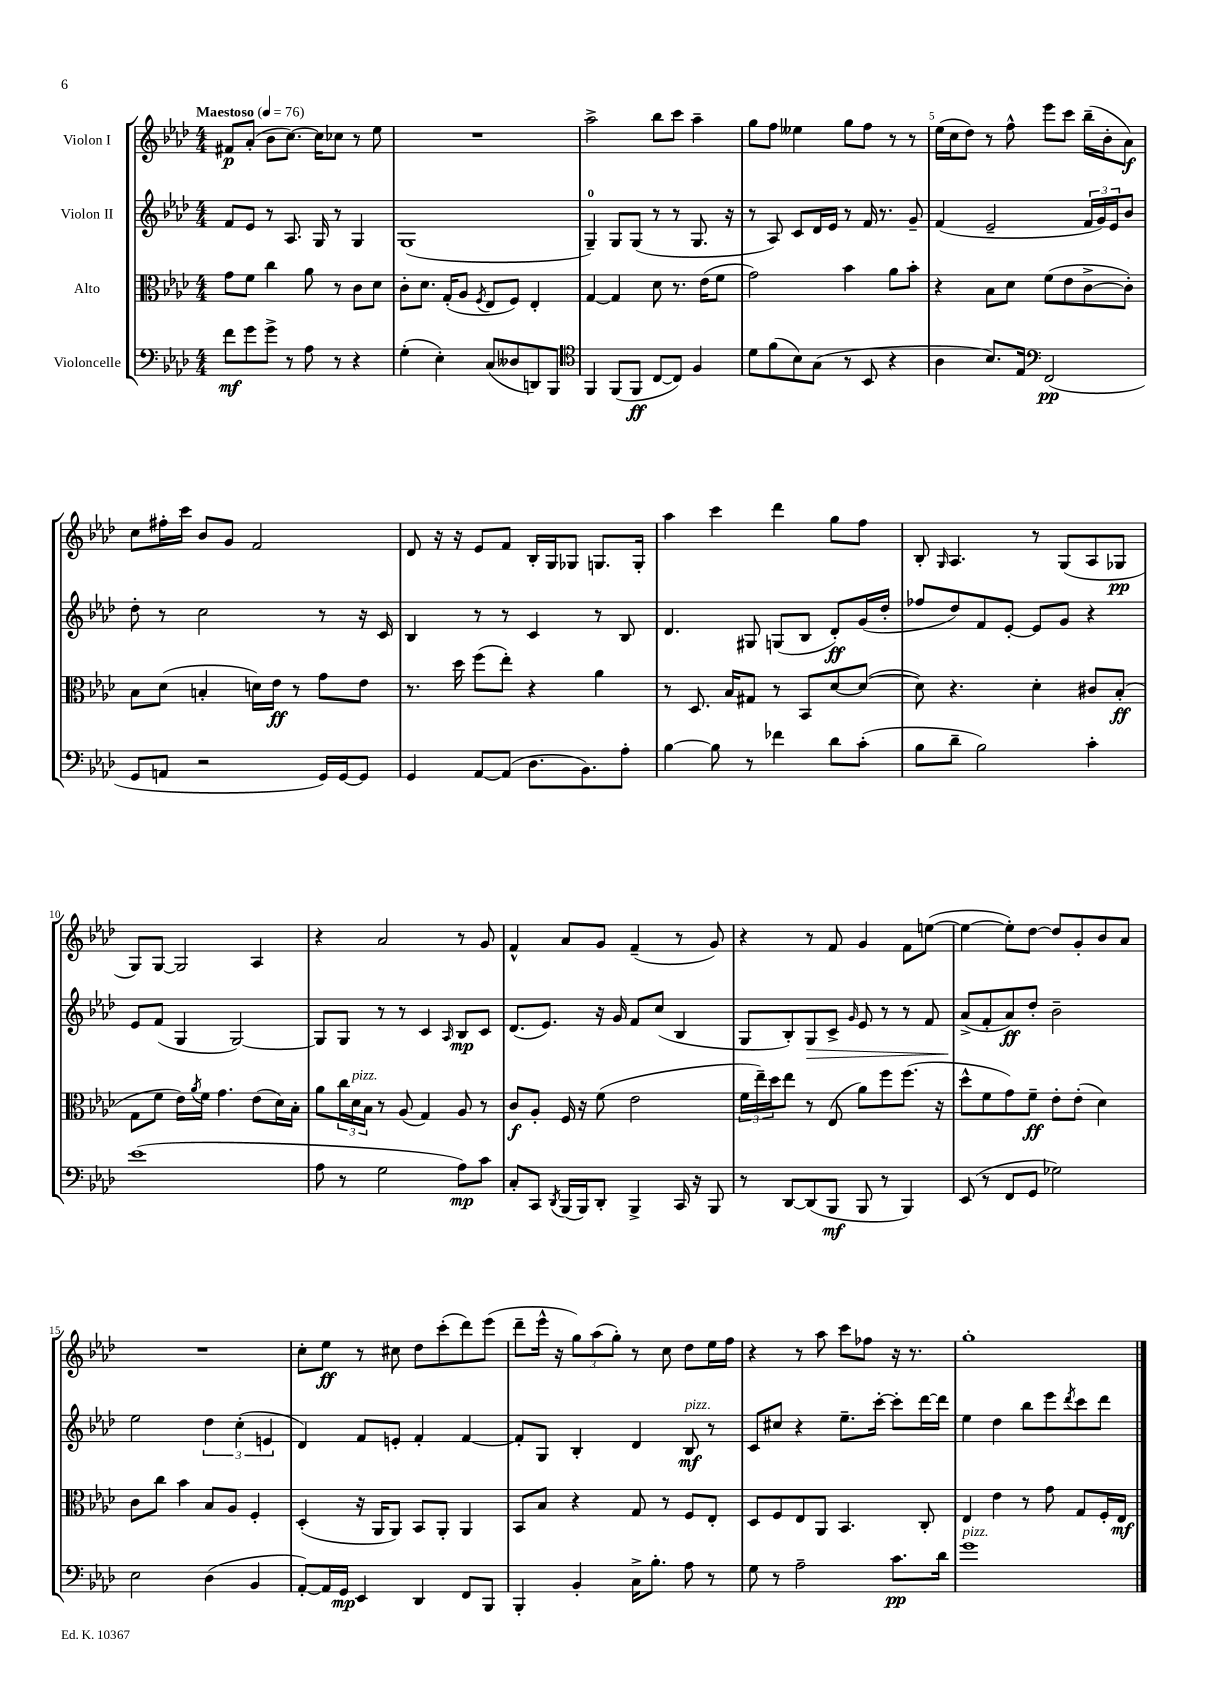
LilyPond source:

<<
\new StaffGroup <<
\new Staff = "s0" \with { instrumentName = "Violon I" } {
    \clef treble \key aes \major \numericTimeSignature \time 4/4 \tempo "Maestoso" 4 = 76
    fis'8\p aes'8-.( bes'8 c''8.~) c''16 ces''8 r8 ees''8 |
    R1 |
    aes''2-> bes''8 c'''8 aes''4-- |
    g''8 f''8 eeses''4 g''8 f''8 r8 r8 |
    ees''16( c''16 des''8) r8 f''8-^ ees'''8 c'''8 bes''16--( bes'16-. aes'8\f) |
    c''8 fis''16-. c'''16 bes'8 g'8 f'2 |
    des'8 r16 r16 ees'8 f'8 bes16-. g16 ges8 g8. g16-. |
    aes''4 c'''4 des'''4 g''8 f''8 |
    bes8-. \grace { g16 } aes4. r8 g8( aes8 ges8\pp |
    g8) g8~ g2 aes4 |
    r4 aes'2 r8 g'8 |
    f'4-^ aes'8 g'8 f'4--( r8 g'8) |
    r4 r8 f'8 g'4 f'8 e''8~( |
    e''4~ e''8-.) des''8~ des''8 g'8-. bes'8 aes'8 |
    R1 |
    c''8-. ees''8\ff r8 cis''8 des''8 c'''8-.( des'''8) ees'''8( |
    des'''8-- ees'''16-^ r16 \tuplet 3/2 { g''8) aes''8( g''8-.) } r8 c''8 des''8 ees''16 f''16 |
    r4 r8 aes''8 c'''8 fes''8 r16 r8. |
    g''1-. \bar "|." |
}
\new Staff = "s1" \with { instrumentName = "Violon II" } {
    \clef treble \key aes \major \numericTimeSignature \time 4/4
    f'8 ees'8 r8 aes8. g16 r8 g4 |
    g1( |
    g4-0--) g8 g8( r8 r8 g8. r16 |
    r8 aes8) c'8 des'16 ees'16 r8 f'16 r8. g'8-- |
    f'4( ees'2-- \tuplet 3/2 { f'16 g'16) ees'16 } bes'8 |
    des''8-. r8 c''2 r8 r16 c'16 |
    bes4 r8 r8 c'4 r8 bes8 |
    des'4. gis8 g8( bes8 des'8-.\ff) g'16( des''16-. |
    fes''8 des''8) f'8 ees'8~-. ees'8 g'8 r4 |
    ees'8 f'8( g4 g2~) |
    g8 g8 r8 r8 c'4 \grace { aes16 } bes8\mp c'8 |
    des'8.( ees'8.) r16 g'16 f'8 c''8( bes4 |
    g8 bes8-.) g8\> c'8-> \grace { g'16 } ees'8 r8 r8 f'8 |
    aes'8->\!( f'8-. aes'8\ff) des''8-. bes'2-- |
    ees''2 \tuplet 3/2 { des''4 c''4-.( e'4 } |
    des'4) f'8 e'8-. f'4-. f'4~ |
    f'8-. g8 bes4-. des'4 bes8\mf^\markup { \italic "pizz." } r8 |
    c'8 cis''8 r4 ees''8.-- c'''16~-. c'''8-. des'''16~ des'''16 |
    ees''4 des''4 bes''8 ees'''8 \acciaccatura { des'''8 } c'''8 des'''8 \bar "|." |
}
\new Staff = "s2" \with { instrumentName = "Alto" } {
    \clef alto \key aes \major \numericTimeSignature \time 4/4
    g'8 f'8 c''4 aes'8 r8 c'8 des'8 |
    c'8-. des'8. g16-.( aes8 \acciaccatura { f8 } ees8 f8) ees4-. |
    g4~ g4 des'8 r8. ees'16( f'8 |
    g'2) bes'4 aes'8 bes'8-. |
    r4 bes8 des'8 f'8( ees'8 c'8~-> c'8-.) |
    bes8 des'8( b4-. d'16) ees'16\ff r8 g'8 ees'8 |
    r8. des''16 f''8( ees''8-.) r4 aes'4 |
    r8 des8. bes16 gis8 r8 bes,8 des'8~ des'8~( |
    des'8) r4. des'4-. cis'8 bes8-.\ff( |
    g8 f'8 ees'16) \acciaccatura { aes'8 } f'16 g'4. ees'8( des'16) bes16-. |
    aes'8 \tuplet 3/2 { c''16 des'16^\markup { \italic "pizz." } bes16 } r8 aes8( g4) aes8 r8 |
    c'8\f aes8-. f16 r16 f'8( ees'2 |
    \tuplet 3/2 { f'16 ees''16--) des''16 } ees''8 r8 ees8( aes'8) f''8 f''8.( r16 |
    des''8-^ f'8 g'8) f'8--\ff ees'8-. ees'8-.( des'4) |
    c'8 c''8 bes'4 bes8 aes8 f4-. |
    des4-.( r16 aes,16 aes,8) bes,8 aes,8-. aes,4 |
    bes,8 bes8 r4 g8 r8 f8 ees8-. |
    des8 f8 ees8 aes,8 bes,4. c8-. |
    ees4 ees'4 r8 g'8 g8 f16-. ees16\mf \bar "|." |
}
\new Staff = "s3" \with { instrumentName = "Violoncelle" } {
    \clef bass \key aes \major \numericTimeSignature \time 4/4
    f'8\mf g'8 g'8-> r8 aes8 r8 r4 |
    g4-.( ees4-.) c8( deses8 d,8) bes,,8 |
    \clef tenor f,4 f,8( f,8\ff c8~ c8) f4 |
    des'8 f'8( bes8) g8( r8 bes,8 r4 |
    aes4 bes8.) ees16 \clef bass f,2\pp( |
    g,8 a,8 r2 g,16) g,16~ g,8 |
    g,4 aes,8~ aes,8( des8. bes,8.) aes8-. |
    bes4~ bes8 r8 fes'4 des'8 c'8-.( |
    bes8 des'8-- bes2) c'4-. |
    ees'1( |
    aes8 r8 g2 aes8\mp) c'8 |
    c8-. c,8 \acciaccatura { des,8 } bes,,16( bes,,16) des,8-. bes,,4-> c,16 r16 bes,,8 |
    r8 des,8~ des,8( bes,,8\mf bes,,8 r8 bes,,4) |
    ees,8( r8 f,8 g,8 ges2) |
    ees2 des4( bes,4 |
    aes,8~-.) aes,16 g,16\mp ees,4 des,4 f,8 bes,,8 |
    bes,,4-. bes,4-. c16-> bes8.-. aes8 r8 |
    g8 r8 aes2-- c'8.\pp des'16 |
    g'1^\markup { \italic "pizz." } \bar "|." |
}
>>
>>
\layout { \context { \Score \override BarNumber.break-visibility = ##(#f #t #t) barNumberVisibility = #(every-nth-bar-number-visible 5) } }
